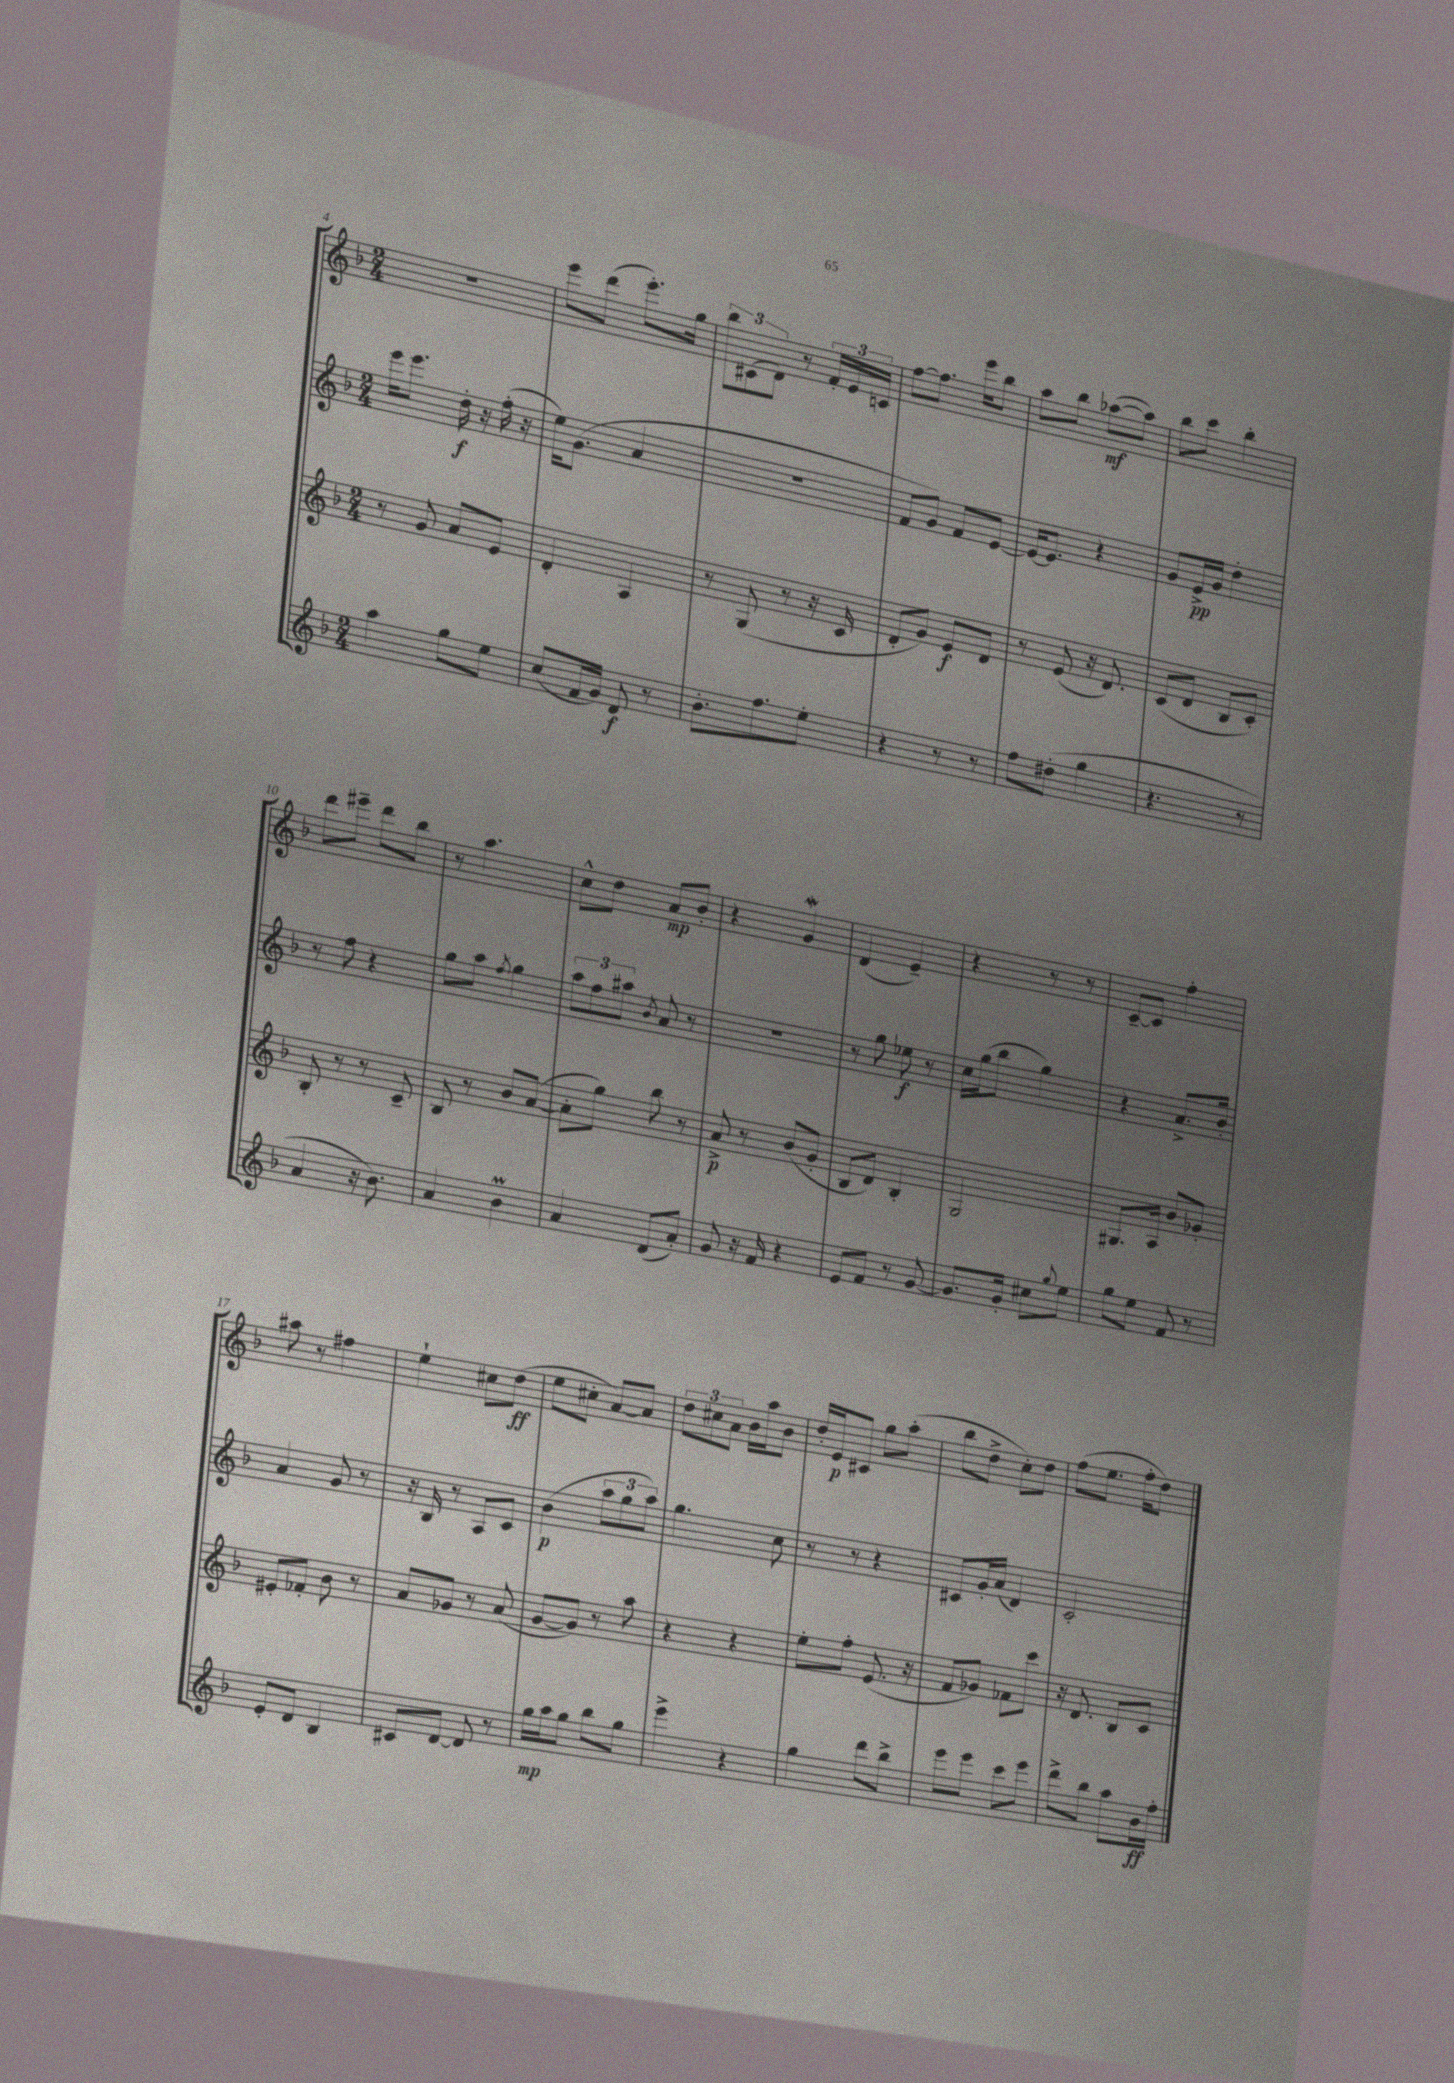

**kern	**kern	**kern	**kern
*staff4	*staff3	*staff2	*staff1
*clefG2	*clefG2	*clefG2	*clefG2
*k[b-]	*k[b-]	*k[b-]	*k[b-]
*M2/4	*M2/4	*M2/4	*M2/4
4aa\	8r	16eee\LK	2r
.	.	8.eee\J	.
.	8g/	.	.
8gg\L	8a/L	16dd'\	.
.	.	16r	.
8ee\J	8e/J	(16ff'\	.
.	.	16r	.
=	=	=	=
(8cc/L	4d'/	16ee\LK)	8eee\L
.	.	(8.g\J	.
16f/L	.	.	(8ddd\J
16g/JJ)	.	.	.
8d/	4A/	4a/	8.eee'\L)
8r	.	.	.
.	.	.	16gg\Jk
=	=	=	=
8.b-'\L	8r	2r	12bb-\L
.	.	.	(12c#\
.	(8G/	.	.
.	.	.	12d\J)
8.ff\	.	.	.
.	8r	.	8r
8ee'\J	16r	.	24f'/LL
.	.	.	24e/
.	16c/	.	.
.	.	.	24c/JJ
=	=	=	=
4r	8d'/L	8f/L	[8ff\L
.	8g/J)	8g/J)	8.ff\]J
8r	8e/L	8f/L	.
.	.	.	16eee\LK
8r	8d/J	[8e/J	8bb-\J
=	=	=	=
8ff\L	8r	16e/_LK	8aa\L
.	.	8.e/]J	.
(8dd#'\J	(8e/	.	8bb-\J
4gg\	16r	4r	([8aa-\L
.	8.d/)	.	.
.	.	.	8aa-\]J)
=	=	=	=
4.r	(8c/L	8g/L	8bb-\L
.	8d/J	16e^/L	8ccc\J
.	.	16g/JJ	.
.	8B-/L	4dd'\	4bb-'\
8r	8c'/J)	.	.
=	=	=	=
4a/	8B-'/	8r	8ddd\L
.	8r	8ff\	8eee#~\J
16r	8r	4r	8ddd\L
8.b-\)	.	.	.
.	8c~/	.	8bb-\J
=	=	=	=
4a/	8B-/	8gg\L	8r
.	8r	8aa\J	4.aa\
.	.	8qff/	.
4b-\	8b-/L	4gg\	.
.	([8a/J	.	.
=	=	=	=
4a/	8a'\]L	12aa\L	8cc^^\L
.	.	12ff\	.
.	8gg\J)	.	8dd\J
.	.	12aa#\J	.
.	.	8qb-/	.
(8d/L	8bb-\	8a/	8a/L
8a'/J)	8r	8r	8b-'/J
=	=	=	=
8g/	8a^/	2r	4r
16r	8r	.	.
16f/	.	.	.
4r	(8b-/L	.	4g/
.	8g'/J	.	.
=	=	=	=
8e/L	8B-/L	8r	(4d/
8f/J	8d/J)	8gg\	.
8r	4B-'/	8ee-\	4e~/)
[8g/	.	8r	.
=	=	=	=
8.g/]L	2G/	16cc\LL	4r
.	.	(16gg\J	.
.	.	8bb-\J	.
16g'/Jk	.	.	.
8cc#\L	.	4gg\)	8r
8qqgg/	.	.	.
8ee\J	.	.	8r
=	=	=	=
8gg\L	8.G#/L	4r	[8c~/L
8ee\J	.	.	8c/]J
.	16A/Jk	.	.
8f/	8b-/L	8.a^/L	4ff'\
8r	8g-'/J	.	.
.	.	16b-'/Jk	.
=	=	=	=
8e'/L	8e#'/L	4a/	8aa#\
8d/J	8f-'/J	.	8r
4B-/	8b-\	8g/	4ff#\
.	8r	8r	.
=	=	=	=
8c#/L	8a/L	16r	4ee`\
.	.	16B-/	.
[8d/J	8g-/J	8r	.
8d/]	8r	8A/L	8cc#\L
8r	(8a/	8c/J	(8dd\J
=	=	=	=
16gg\LL	[8g/L	(4b-\	8ee\L
16aa\J	.	.	.
8gg\J	8g/]J)	.	8cc#'\J
8bb-\L	8r	12aa\L	[8a/L)
.	.	12gg\	.
8gg\J	8aa\	.	8a/]J
.	.	12aa\J)	.
=	=	=	=
4eee^\	4r	4.gg\	12dd\L
.	.	.	12cc#\
.	.	.	12a\J
4r	4r	.	16b-\LL
.	.	.	16aa\J
.	.	8cc\	8b-\J
=	=	=	=
4gg\	8ee'\L	8r	16dd'/LL
.	.	.	16e/J
.	8ff'\J	8r	8c#/J
8ddd\L	(8.e/	4r	8gg\L
8bb-^\J	.	.	(8aa'\J
.	16r	.	.
=	=	=	=
8eee\L	8f/L	8c#/L	8bb-\L
8eee\J	8g-/J)	16g'/L	8dd^\J
.	.	(16a/JJ	.
8ccc\L	8f-\L	4d/)	8cc'\L)
8eee\J	8ccc\J	.	8dd\J
=	=	=	=
8ddd^\L	16r	2c'/	(8ff\L
.	8.d/	.	.
8bb-\J	.	.	8.ee\J
8aa\L	8B-/L	.	.
.	.	.	16ff'\LK
16b-\L	8c/J	.	8dd\J)
16ff'\JJ	.	.	.
==	==	==	==
*-	*-	*-	*-
